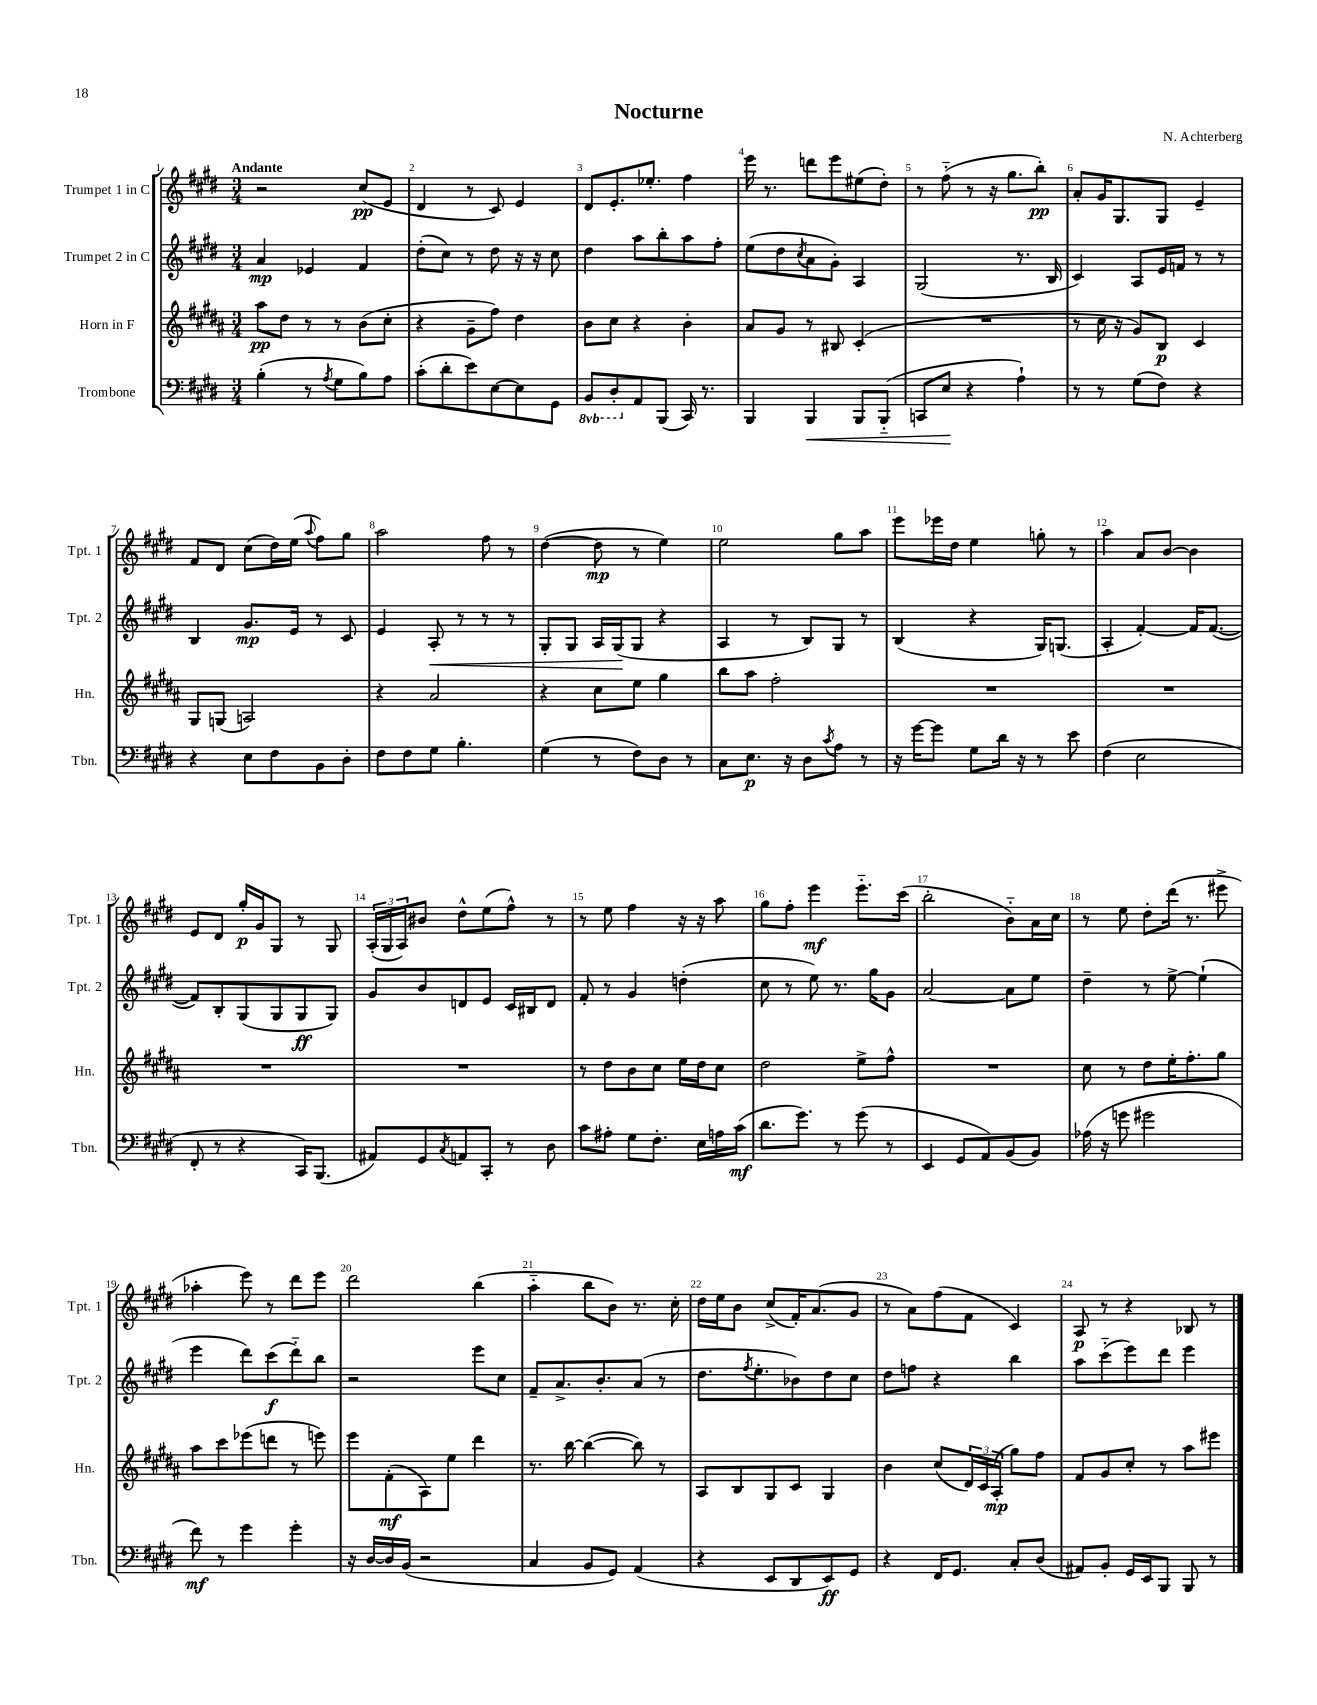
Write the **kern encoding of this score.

**kern	**dynam	**kern	**dynam	**kern	**dynam	**kern	**dynam
*part4	*part4	*part3	*part3	*part2	*part2	*part1	*part1
*staff4	*staff4	*staff3	*staff3	*staff2	*staff2	*staff1	*staff1
*I"Trombone	*	*I"Horn in F	*	*I"Trumpet 2 in C	*	*I"Trumpet 1 in C	*
*I'Tbn.	*	*I'Hn.	*	*I'Tpt. 2	*	*I'Tpt. 1	*
*clefF4	*	*clefG2	*	*clefG2	*	*clefG2	*
*k[f#c#g#d#]	*	*k[f#c#g#d#a#]	*	*k[f#c#g#d#]	*	*k[f#c#g#d#]	*
*M3/4	*	*M3/4	*	*M3/4	*	*M3/4	*
=1	=1	=1	=1	=1	=1	=1	=1
!	!	!	!	!	!	!LO:TX:a:B:t=Andante	!
(4B'\	.	8aa#\L	pp	4a/	mp	2r	.
.	.	8dd#\J	.	.	.	.	.
8r	.	8r	.	4e-X/	.	.	.
8qA/	.	.	.	.	.	.	.
8G#\L	.	8r	.	.	.	.	.
8B\)	.	(8b\L	.	4f#/	.	(8cc#/L	pp
8A\J	.	8cc#'\J	.	.	.	8e/J	.
=2	=2	=2	=2	=2	=2	=2	=2
(8c#'\L	.	4r	.	(8dd#'\L	.	4d#/	.
8d#'\	.	.	.	8cc#\J)	.	.	.
8e\)	.	8g#~\L	.	8r	.	8r	.
[8E\	.	8ff#\J)	.	8dd#\	.	8c#/)	.
8E\]	.	4dd#\	.	16r	.	4e/	.
.	.	.	.	16r	.	.	.
8GG#\J	.	.	.	8cc#\	.	.	.
=3	=3	=3	=3	=3	=3	=3	=3
*8ba	*	*	*	*	*	*	*
8BBB/L	.	8b\L	.	4dd#\	.	8d#/L	.
8DD#'/	.	8cc#\J	.	.	.	8.e'/	.
*X8ba	*	*	*	*	*	*	*
8AA/	.	4r	.	8aa\L	.	.	.
.	.	.	.	.	.	8.ee-X'/J	.
(8BBB/J	.	.	.	8bb'\	.	.	.
16CC#/)	.	4b'\	.	8aa\	.	4ff#\	.
8.r	.	.	.	.	.	.	.
.	.	.	.	8ff#'\J	.	.	.
=4	=4	=4	=4	=4	=4	=4	=4
4BBB/	.	8a#/L	.	(8ee\L	.	16eee\	.
.	.	.	.	.	.	8.r	.
.	.	8g#/J	.	8dd#\	.	.	.
.	.	.	.	8qcc#/	.	.	.
!	!LO:HP:b	!	!	!	!	!	!
4BBB/	<	8r	.	8a\	.	8dddn\L	.
.	.	8B#X/	.	8g#'\J)	.	8eee\	.
8BBB/L	.	(4c#'/	.	4A/	.	(8ee#X\	.
(8BBB/J	.	.	.	.	.	8dd#'\J)	.
=5	=5	=5	=5	=5	=5	=5	=5
8CCn/L	.	2.r	.	(2G#/	.	8r	.
8E/J	.	.	.	.	.	(8ff#\	.
4r	[	.	.	.	.	8r	.
.	.	.	.	.	.	16r	.
.	.	.	.	.	.	8.gg#\L	.
4A`\)	.	.	.	8.r	.	.	.
.	.	.	.	.	.	8bb'\J)	pp
.	.	.	.	16B/	.	.	.
=6	=6	=6	=6	=6	=6	=6	=6
8r	.	8r	.	4c#/)	.	8a'/L	.
8r	.	16cc#\	.	.	.	16g#/K	.
.	.	16r	.	.	.	8.G#/	.
(8G#\L	.	8g#/L)	.	8A/L	.	.	.
8F#\J)	.	8B/J	p	16e/L	.	8G#/J	.
.	.	.	.	16fn/JJ	.	.	.
4r	.	4c#/	.	8r	.	4e~/	.
.	.	.	.	8r	.	.	.
!!LO:LB:g=z
=7	=7	=7	=7	=7	=7	=7	=7
4r	.	8G#/L	.	4B/	.	8f#/L	.
.	.	(8Gn/J	.	.	.	8d#/J	.
8E\L	.	2An/)	.	8.g#/L	mp	(8cc#\L	.
8F#\	.	.	.	.	.	16dd#\L)	.
.	.	.	.	16e/Jk	.	(16ee\JJ	.
.	.	.	.	.	.	8qqaa/	.
8BB\	.	.	.	8r	.	8ff#\L)	.
8D#'\J	.	.	.	8c#/	.	8gg#\J	.
=8	=8	=8	=8	=8	=8	=8	=8
8F#\L	.	4r	.	4e/	.	2aa\	.
8F#\	.	.	.	.	.	.	.
!	!	!	!	!	!LO:HP:b	!	!
8G#\J	.	2a#/	.	8A'/	<	.	.
4.B'\	.	.	.	8r	.	.	.
.	.	.	.	8r	.	8ff#\	.
.	.	.	.	8r	.	8r	.
=9	=9	=9	=9	=9	=9	=9	=9
(4G#\	.	4r	.	8G#'/L	.	([4dd#\	.
.	.	.	.	8G#/J	.	.	.
8r	.	8cc#\L	.	16A/LL	.	8dd#\]	mp
.	.	.	.	(16G#/J	.	.	.
8F#\L)	.	8ee\J	.	8G#/J	[	8r	.
8D#\J	.	4gg#\	.	4r	.	4ee\)	.
8r	.	.	.	.	.	.	.
=10	=10	=10	=10	=10	=10	=10	=10
8C#\L	.	8bb\L	.	4A/	.	2ee\	.
8.E\J	p	8aa#\J	.	.	.	.	.
.	.	2ff#'\	.	8r	.	.	.
16r	.	.	.	.	.	.	.
8D#\L	.	.	.	8B/L)	.	.	.
8qc#/	.	.	.	.	.	.	.
8A\J	.	.	.	8G#/J	.	8gg#\L	.
8r	.	.	.	8r	.	8aa\J	.
=11	=11	=11	=11	=11	=11	=11	=11
16r	.	2.r	.	(4B/	.	8eee\L	.
[16g#\KL	.	.	.	.	.	.	.
8g#\J]	.	.	.	.	.	16eee-X\L	.
.	.	.	.	.	.	16dd#\JJ	.
8G#\L	.	.	.	4r	.	4ee\	.
16d#\Jk	.	.	.	.	.	.	.
16r	.	.	.	.	.	.	.
8r	.	.	.	16G#/KL)	.	8ggn'\	.
.	.	.	.	(8.Gn/J	.	.	.
8e\	.	.	.	.	.	8r	.
=12	=12	=12	=12	=12	=12	=12	=12
(4F#\	.	2.r	.	4A'/	.	4aa\	.
2E\	.	.	.	[4f#'/)	.	8a/L	.
.	.	.	.	.	.	[8b/J	.
.	.	.	.	16f#/KL]	.	4b\]	.
.	.	.	.	([8.f#/J	.	.	.
!!LO:LB:g=z
=13	=13	=13	=13	=13	=13	=13	=13
8FF#'/	.	2.r	.	8f#/L])	.	8e/L	.
8r	.	.	.	8B'/	.	8d#/J	.
4r	.	.	.	(8G#/	.	16gg#'/LL	p
.	.	.	.	.	.	16g#/J	.
.	.	.	.	8G#/	.	8G#/J	.
16CC#/KL)	.	.	.	8G#/	ff	8r	.
(8.BBB/J	.	.	.	.	.	.	.
.	.	.	.	8G#/J)	.	8G#/	.
=14	=14	=14	=14	=14	=14	=14	=14
8AA#X/L)	.	2.r	.	8g#/L	.	(24A'/LL	.
.	.	.	.	.	.	24G#/	.
.	.	.	.	.	.	24A/J)	.
8GG#/	.	.	.	8b/	.	8b#X/J	.
8qC#/	.	.	.	.	.	.	.
8AAn/	.	.	.	8dn/	.	8dd#^^\L	.
8CC#'/J	.	.	.	8e/J	.	(8ee\	.
8r	.	.	.	16c#/LL	.	8ff#^^\J)	.
.	.	.	.	16B#X/J	.	.	.
8D#\	.	.	.	8d/J	.	8r	.
=15	=15	=15	=15	=15	=15	=15	=15
8c#\L	.	8r	.	8f#'/	.	8r	.
8A#X'\J	.	8dd#\L	.	8r	.	8ee\	.
8G#\L	.	8b\	.	4g#/	.	4ff#\	.
8.F#'\J	.	8cc#\J	.	.	.	.	.
.	.	16ee\LL	.	(4ddn'\	.	16r	.
16E\LL	.	16dd#\J	.	.	.	16r	.
16An\	.	8cc#\J	.	.	.	8aa\	.
(16c#\JJ	mf	.	.	.	.	.	.
=16	=16	=16	=16	=16	=16	=16	=16
8.d#\L	.	2dd#\	.	8cc#\	.	8gg#\L	.
.	.	.	.	8r	.	8ff#'\J	.
8.g#\J)	.	.	.	.	.	.	.
.	.	.	.	8ee\)	.	4eee\	mf
8r	.	.	.	8.r	.	.	.
(8g#\	.	8ee^\L	.	.	.	8.eee\L	.
.	.	.	.	16gg#\KL	.	.	.
8r	.	8ff#^^\J	.	8g#\J	.	.	.
.	.	.	.	.	.	(16ccc#\Jk	.
=17	=17	=17	=17	=17	=17	=17	=17
4EE/	.	2.r	.	[2a/	.	2bb'\	.
8GG#/L	.	.	.	.	.	.	.
8AA/)	.	.	.	.	.	.	.
(8BB/	.	.	.	8a\L]	.	8b\L)	.
8BB/J)	.	.	.	8ee\J	.	16a\L	.
.	.	.	.	.	.	16cc#\JJ	.
=18	=18	=18	=18	=18	=18	=18	=18
(16A-X\	.	8cc#\	.	4dd#~\	.	8r	.
16r	.	.	.	.	.	.	.
8gn\	.	8r	.	.	.	8ee\	.
2g#X\	.	8dd#\L	.	8r	.	8dd#'\L	.
.	.	16ee'\K	.	[8ee^\	.	(16ddd#\Jk	.
.	.	8.ff#'\	.	.	.	8.r	.
.	.	.	.	(4ee`\]	.	.	.
.	.	8gg#\J	.	.	.	8eee#X^\	.
!!LO:LB:g=z
=19	=19	=19	=19	=19	=19	=19	=19
8f#\)	mf	8aa#\L	.	4eee\	.	4aa-X'\	.
8r	.	8ccc#\	.	.	.	.	.
4g#\	.	(8eee-X\	.	8ddd#\L)	.	8eee\)	.
.	.	8dddn\J	.	(8ccc#\	f	8r	.
4g#'\	.	8r	.	8ddd#\)	.	8ddd#\L	.
.	.	8eeen\)	.	8bb\J	.	8eee\J	.
=20	=20	=20	=20	=20	=20	=20	=20
16r	.	8eee\L	.	2r	.	2ddd#\	.
[16D#/LL	.	.	.	.	.	.	.
16D#/]	.	(8f#'\	mf	.	.	.	.
(16BB/JJ	.	.	.	.	.	.	.
2r	.	8A#\)	.	.	.	.	.
.	.	8ee\J	.	.	.	.	.
.	.	4ddd#\	.	8eee\L	.	(4bb\	.
.	.	.	.	8cc#\J	.	.	.
=21	=21	=21	=21	=21	=21	=21	=21
4C#/	.	8.r	.	8f#~/L	.	4aa\	.
.	.	.	.	8.a^/	.	.	.
.	.	[16bb\	.	.	.	.	.
8BB/L	.	(4bb\_	.	.	.	8bb\L	.
.	.	.	.	8.b'/	.	.	.
8GG#/J)	.	.	.	.	.	8b\J)	.
(4AA/	.	8bb\])	.	(8a/J	.	8.r	.
.	.	8r	.	8r	.	.	.
.	.	.	.	.	.	16cc#'\	.
=22	=22	=22	=22	=22	=22	=22	=22
4r	.	8A#/L	.	8.dd#\L	.	16dd#\LL	.
.	.	.	.	.	.	16ee\J	.
.	.	8B/	.	.	.	8b\J	.
.	.	.	.	8qff#/	.	.	.
.	.	.	.	8.ee'\	.	.	.
8EE/L	.	8G#/	.	.	.	(8cc#^/L	.
8DD#/	.	8c#/J	.	8b-X\)	.	16f#'/K)	.
.	.	.	.	.	.	(8.a/	.
8EE/)	ff	4G#/	.	8dd#\	.	.	.
8GG#/J	.	.	.	8cc#\J	.	8g#/J	.
=23	=23	=23	=23	=23	=23	=23	=23
4r	.	4b\	.	8dd#\L	.	8r	.
.	.	.	.	8ffn\J	.	8a\L)	.
16FF#/KL	.	(8cc#/L	.	4r	.	(8ff#\	.
8.GG#/J	.	.	.	.	.	.	.
.	.	24d#/L)	.	.	.	8f#\J	.
.	.	24c#/	.	.	.	.	.
.	.	(24A#'/JJ	mp	.	.	.	.
8C#'/L	.	8gg#\L)	.	4bb\	.	4c#/)	.
(8D#/J	.	8ff#\J	.	.	.	.	.
=24	=24	=24	=24	=24	=24	=24	=24
8AA#X/L)	.	8f#/L	.	8aa\L	.	8A/	p
8BB'/J	.	8g#/	.	(8ccc#\	.	8r	.
16GG#/LL	.	8cc#'/J	.	8eee\)	.	4r	.
16EE/J	.	.	.	.	.	.	.
8BBB/J	.	8r	.	8ddd#\J	.	.	.
8BBB/	.	8aa#\L	.	4eee\	.	8B-X/	.
8r	.	8eee#X\J	.	.	.	8r	.
==	==	==	==	==	==	==	==
*-	*-	*-	*-	*-	*-	*-	*-
